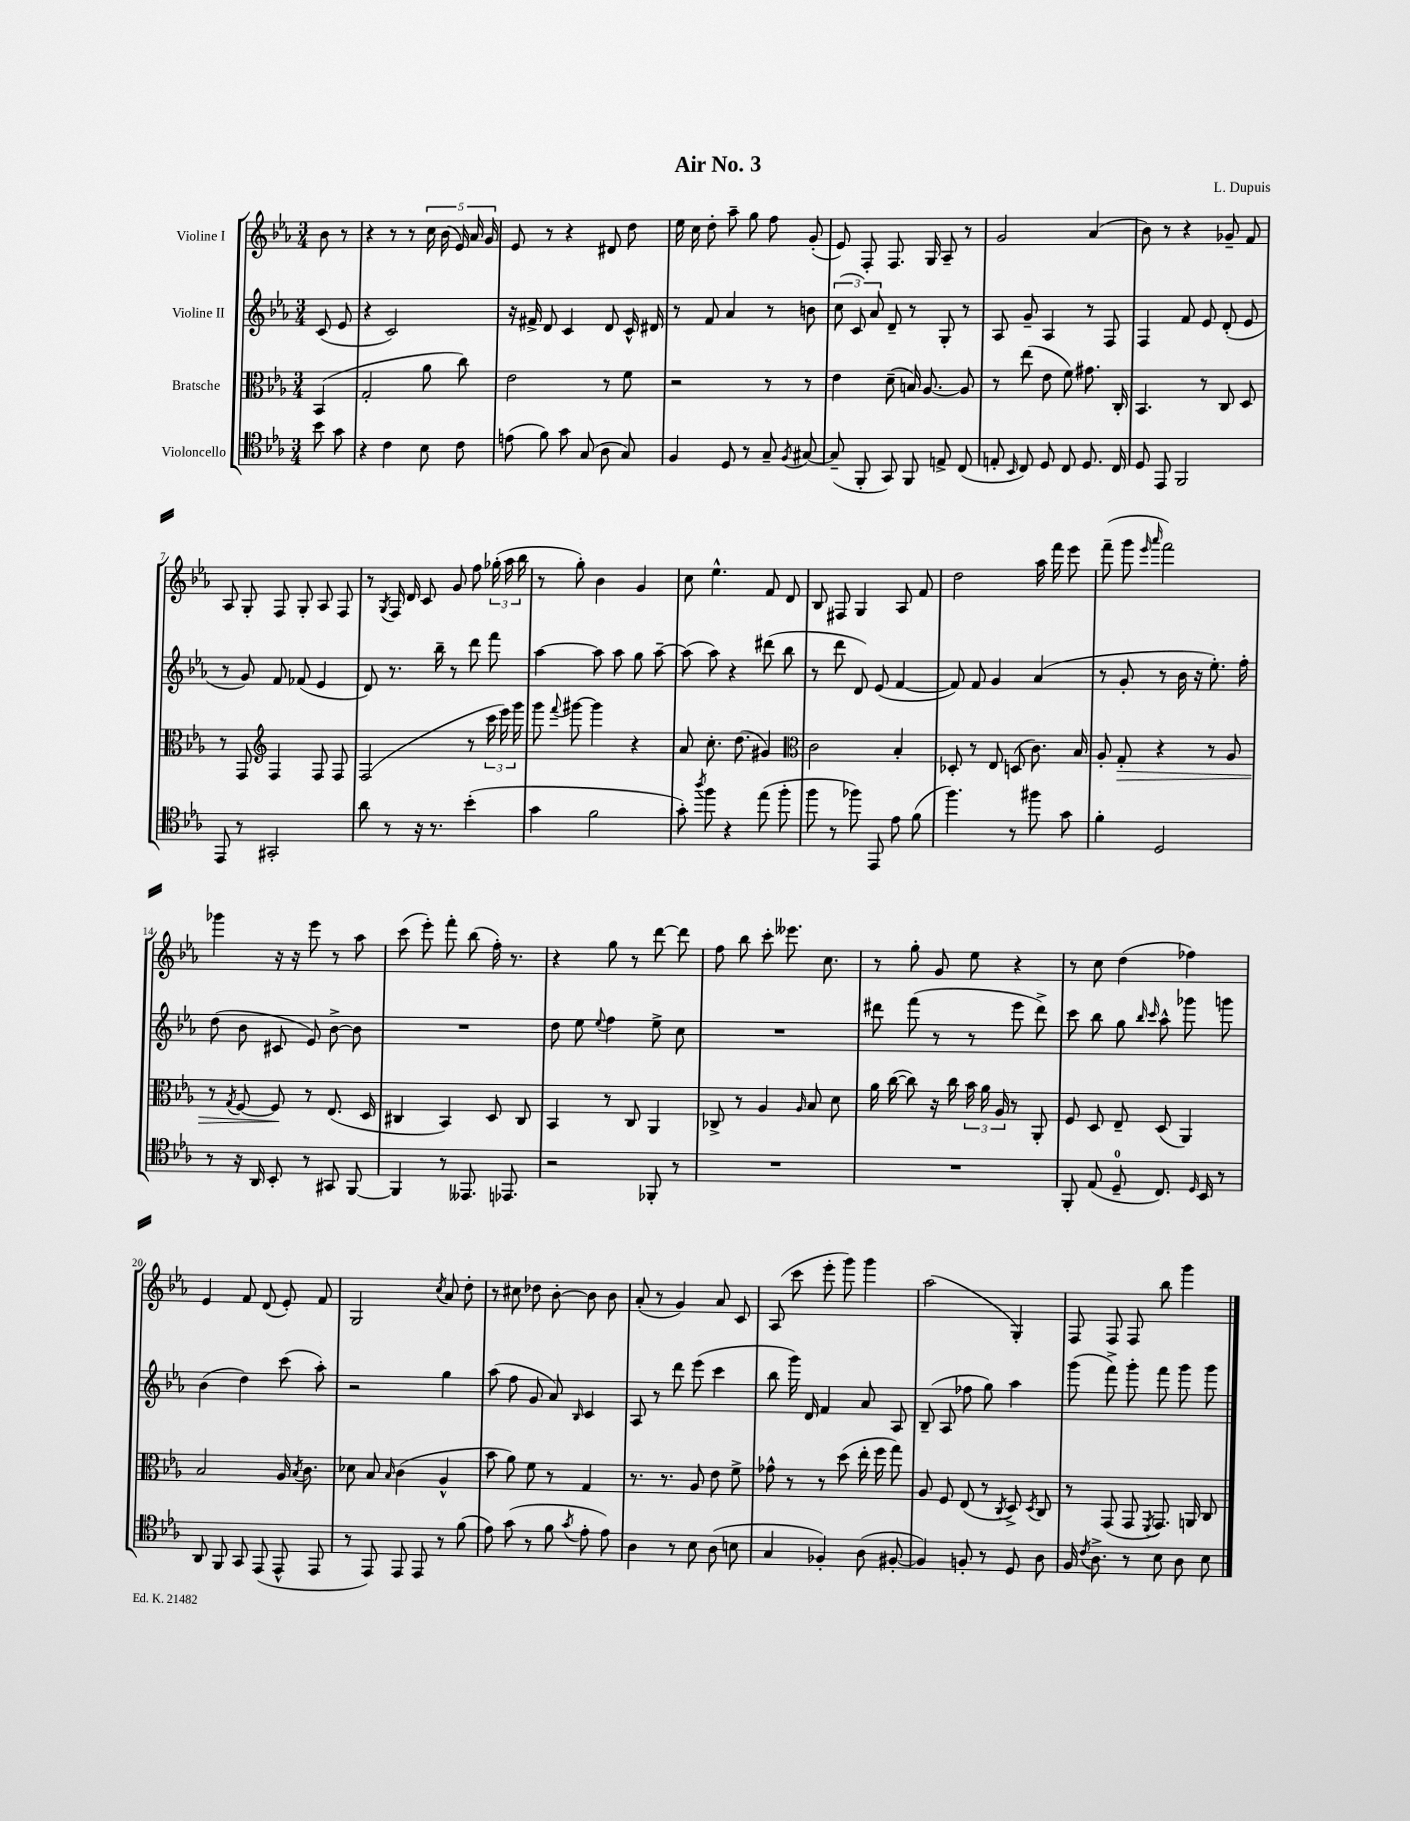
\header { title = "Air No. 3" composer = "L. Dupuis" }
<<
\new StaffGroup <<
\new Staff = "s0" \with { instrumentName = "Violine I" } {
    \clef treble \key ees \major \numericTimeSignature \time 3/4 \partial 4
    \autoBeamOff bes'8 r8 |
    r4 r8 r8 \tuplet 5/4 { c''16 bes'16( ees'16) aes'16 g'16 } |
    ees'8 r8 r4 dis'8 d''8 |
    ees''16 c''16 d''8-. aes''8-- g''8 f''8 g'8-.( |
    ees'8) f8-. f8. g16 aes8-- r8 |
    g'2 aes'4( |
    bes'8) r8 r4 ges'8-- f'8 |
    aes8 g8-. f8 g8-. aes8 f8 |
    r8 \acciaccatura { g8 } f16 d'16 c'8 g'8 f''8 \tuplet 3/2 { ges''16-.( aes''16 bes''16 } |
    r8 g''8-.) bes'4 g'4 |
    c''8 ees''4.-^ f'8 d'8 |
    bes8 fis8 g4 aes8 f'8 |
    d''2 aes''16 f'''16 ees'''8 |
    f'''8--( g'''8 \grace { ees'''16 aes'''16 } f'''2) |
    ges'''4 r16 r16 ees'''8 r8 aes''8 |
    c'''8( ees'''8-.) f'''8-. bes''8( f''16-.) r8. |
    r4 g''8 r8 d'''8~ d'''8 |
    f''8 bes''8 c'''8-. eeses'''8. c''8. |
    r8 g''8-. g'8 ees''8 r4 |
    r8 c''8 d''4( fes''4) |
    ees'4 f'8 d'8( ees'8-.) f'8 |
    g2 \acciaccatura { c''8 } aes'8 d''8-. |
    r8 cis''8 des''8 bes'8~-. bes'8 bes'8 |
    aes'8-.( r8 g'4) aes'8 c'8 |
    aes8( c'''8 ees'''8-. g'''8) g'''4 |
    aes''2( g4-.) |
    f8 f8 f8 bes''8 g'''4 \bar "|." |
}
\new Staff = "s1" \with { instrumentName = "Violine II" } {
    \clef treble \key ees \major \numericTimeSignature \time 3/4 \partial 4
    \autoBeamOff c'8( ees'8 |
    r4 c'2) |
    r16 fis'16-> d'8 c'4 d'8 c'16-^ dis'16 |
    r8 f'8 aes'4 r8 b'8 |
    \tuplet 3/2 { c''8( c'8) aes'8 } d'8-- r8 g8-. r8 |
    aes8 g'8-- aes4 r8 f8 |
    f4 f'8 ees'8 d'8-.( ees'8 |
    r8 g'8) f'8 fes'8( ees'4 |
    d'8) r8. bes''16-- r8 d'''8 f'''8 |
    aes''4~ aes''8 aes''8 g''8 aes''8~-- |
    aes''8( aes''8) r4 dis'''8( bes''8 |
    r8 d'''8 d'8) ees'8( f'4~ |
    f'8) f'8 g'4 aes'4( |
    r8 g'8-. r8 bes'16 r16 ees''8.-.) f''16-. |
    d''8( bes'8 cis'8 ees'8) bes'8~-> bes'8 |
    R2. |
    d''8 ees''8 \appoggiatura { ees''8 } f''4 ees''8-> c''8 |
    R2. |
    dis'''8 f'''8( r8 r8 ees'''8 dis'''8->) |
    c'''8 bes''8 g''8 \grace { bes''16 c'''16 } aes''8-^ ges'''8 g'''8 |
    bes'4( d''4) c'''8( aes''8-.) |
    r2 g''4 |
    aes''8( f''8 g'8 aes'8) \grace { bes16 } c'4 |
    aes8 r8 d'''8 ees'''8( c'''4 |
    bes''8 g'''16) d'16 f'4 aes'8 aes8 |
    bes8--( aes8 fes''8 g''8) aes''4 |
    g'''8( f'''8->) g'''8-. f'''8 g'''8 g'''8 \bar "|." |
}
\new Staff = "s2" \with { instrumentName = "Bratsche" } {
    \clef alto \key ees \major \numericTimeSignature \time 3/4 \partial 4
    \autoBeamOff bes,4( |
    g2-. aes'8 c''8) |
    ees'2 r8 f'8 |
    r2 r8 r8 |
    ees'4 d'8--( b16) aes8.~ aes8 |
    r8 ees''8( ees'8 f'8) gis'8. c16-. |
    bes,4. r8 c8 d8 |
    r8 g,8 \clef treble f4 f8 f8 |
    f2( r8 \tuplet 3/2 { c'''16 ees'''16) g'''16 } |
    g'''8 \appoggiatura { f'''8 } gis'''8~ gis'''4 r4 |
    aes'8 c''8.-. d''8.( gis'4) |
    \clef alto c'2 bes4-. |
    des8-. r8 ees8 d8( c'8.) bes16 |
    aes8-. g8-.\> r4 r8 aes8 |
    r8 \acciaccatura { g8 } f8~ f8\! r8 ees8.( d16 |
    cis4 bes,4) d8 cis8 |
    bes,4 r8 c8 aes,4 |
    ces8-> r8 aes4 \grace { aes16 } bes8 d'8 |
    aes'16 c''16~( c''8) r16 c''16 \tuplet 3/2 { bes'16 aes'16 aes16 } r8 aes,8-. |
    f8 d8 ees8-- d8( aes,4) |
    bes2 aes16 \acciaccatura { bes8 } c'8. |
    des'8 bes8 \grace { bes16 } c'4( aes4-^ |
    bes'8 aes'8) f'8 r8 g4 |
    r8. r8. aes8 ees'8 f'8-> |
    ges'8-^ r8 r8 d''8( ees''16-. f''16 g''8) |
    aes8 f8 ees8( r8 \acciaccatura { c8 } d8->) \acciaccatura { d8 } c8 |
    r8 g,8( g,8 \acciaccatura { f,8 } g,8.) a,16 c8 \bar "|." |
}
\new Staff = "s3" \with { instrumentName = "Violoncello" } {
    \clef tenor \key ees \major \numericTimeSignature \time 3/4 \partial 4
    \autoBeamOff bes'8 g'8 |
    r4 c'4 bes8 c'8 |
    e'8( f'8) g'8 g8( aes8 g8) |
    f4 d8 r8 g8-- \acciaccatura { f8 } gis8~ |
    gis8--( f,8-. g,8) f,8 e8-> c8( |
    e8-. \grace { bes,16 } c8) d8 c8 d8. c16 |
    d8 ees,8 f,2 |
    ees,8 r8 gis,2-. |
    aes'8 r8 r16 r8. bes'4-.( |
    g'4 f'2 |
    g'8-.) \acciaccatura { aes''8 } f''8 r4 ees''8( f''8-. |
    f''8 r8 fes''8) ees,8 ees'8 f'8( |
    f''4.) r8 fis''8 g'8 |
    f'4-. d2 |
    r8 r16 aes,16 bes,8-. r8 gis,8 f,8~ |
    f,4 r8 eeses,8. ees,8. |
    r2 fes,8-. r8 |
    R2. |
    R2. |
    f,8-. ees8( d8-0-- c8.) \grace { d16 } bes,16 r8 |
    aes,8 f,8 g,8 ees,8( ees,8-^ ees,8 |
    r8 ees,8) ees,8 ees,8 r8 f'8( |
    ees'8) g'8( r8 f'8 \acciaccatura { g'8 } ees'8-. ees'8) |
    aes4 r8 bes8 aes8( b8 |
    g4 fes4-.) aes8( fis8~-. |
    fis4) f8-. r8 d8 aes8 |
    f16 \acciaccatura { c'8 } aes8.-> r8 bes8 aes8 bes8 \bar "|." |
}
>>
>>
